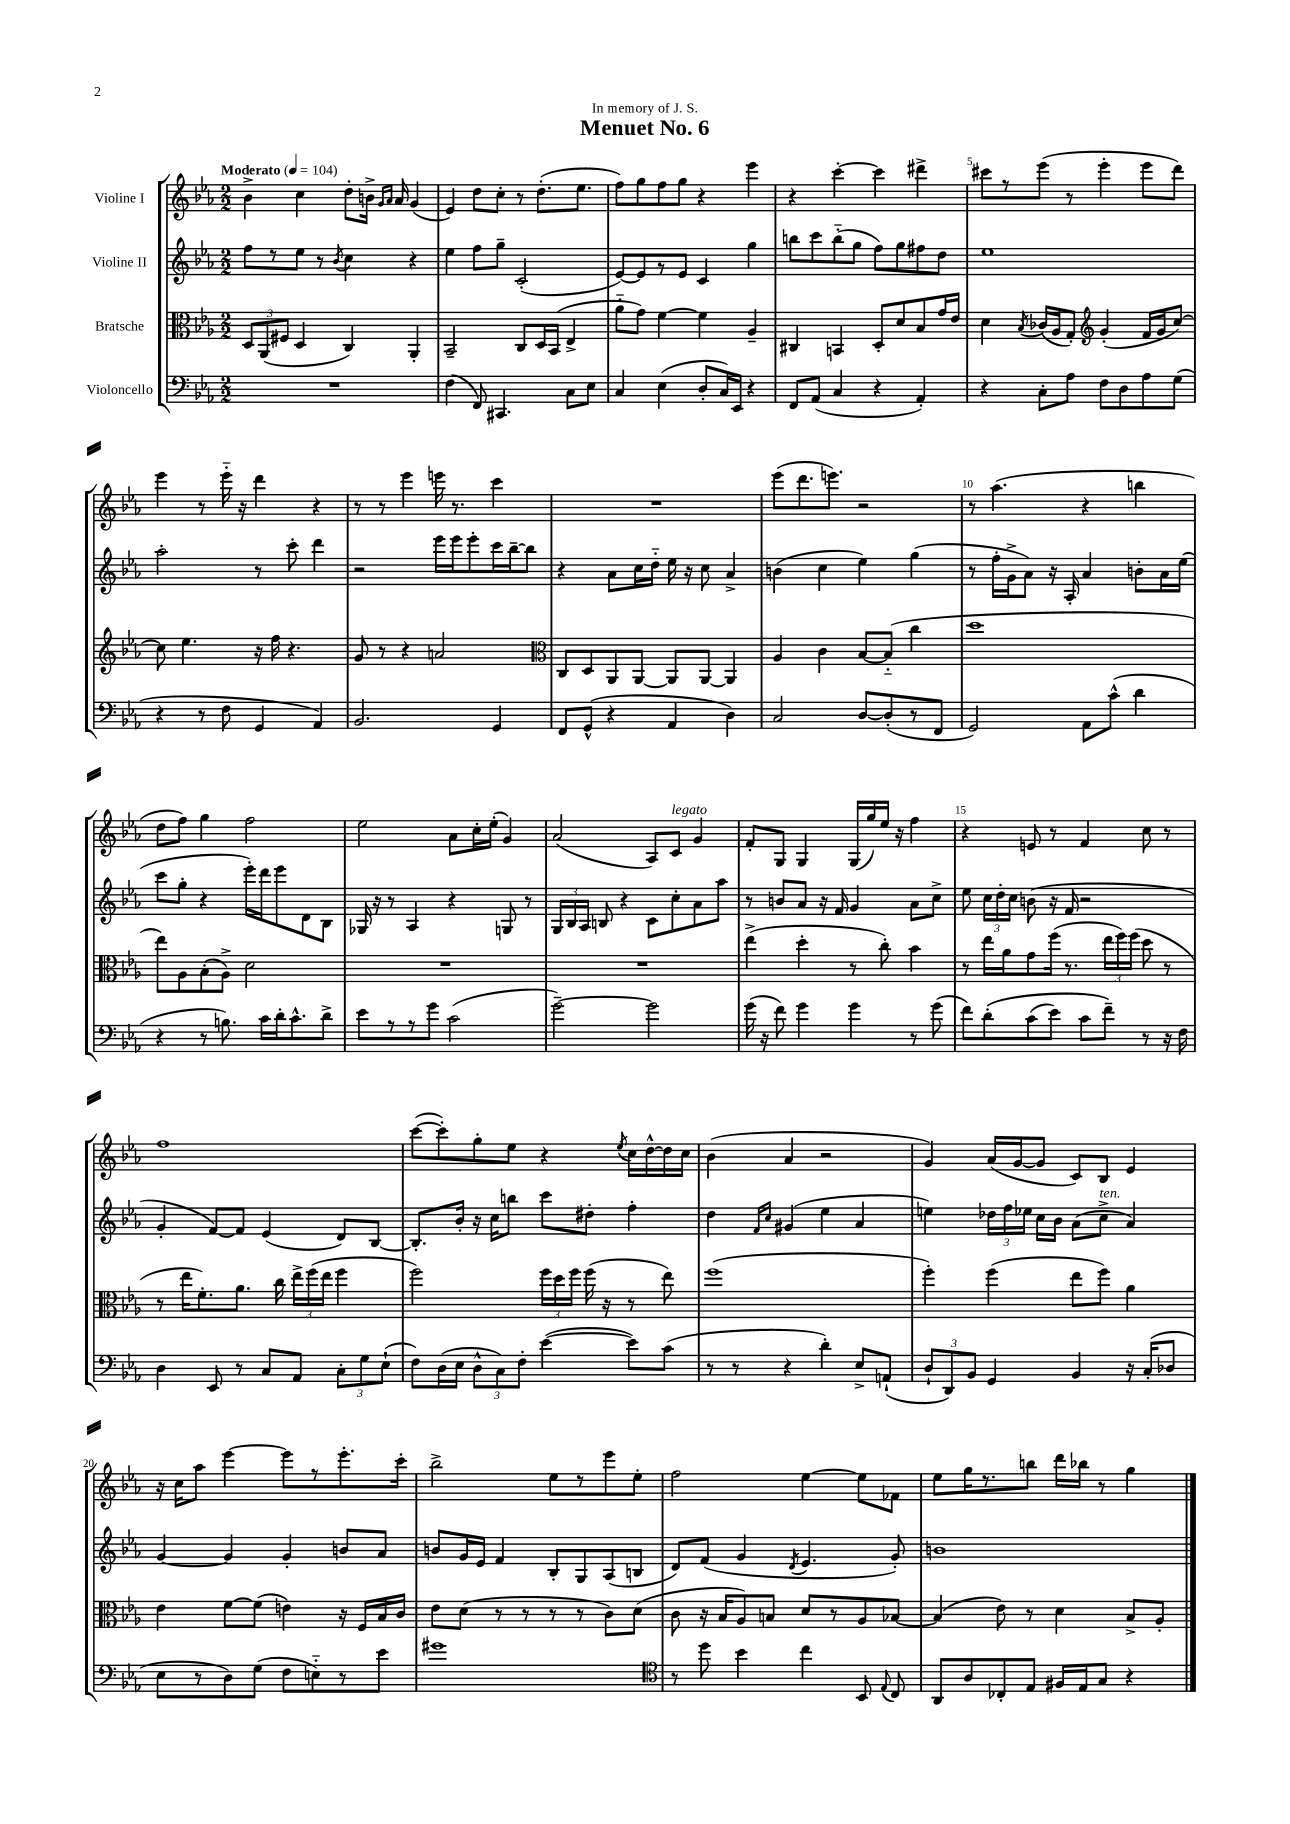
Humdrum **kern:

**kern	**kern	**kern	**kern
*part4	*part3	*part2	*part1
*staff4	*staff3	*staff2	*staff1
*I"Violoncello	*I"Bratsche	*I"Violine II	*I"Violine I
*clefF4	*clefC3	*clefG2	*clefG2
*k[b-e-a-]	*k[b-e-a-]	*k[b-e-a-]	*k[b-e-a-]
*M2/2	*M2/2	*M2/2	*M2/2
*MM104	*MM104	*MM104	*MM104
=1	=1	=1	=1
!	!	!	!LO:TX:a:B:t=Moderato
1r	12D/L	8ff\L	4b-^\
.	(12AA-/	.	.
.	.	8r	.
.	12F#X/J	.	.
.	4D/	8ee-\J	4cc\
.	.	8r	.
.	.	8qb-/	.
.	4C/)	4cc\	8dd'\L
.	.	.	16bn^\Jk
.	.	.	16qqg/LL
.	.	.	16qqa-/JJ
.	.	.	16a-/
.	4AA-'/	4r	(4g/
=2	=2	=2	=2
(4F\	2BB-~/	4ee-\	4e-/)
8FF/)	.	8ff\L	8dd\L
4.CC#X/	.	8gg~\J	8cc'\J
.	8C/L	(2c'/	8r
.	16D/L	.	(8.dd'\L
.	(16BB-/JJ	.	.
8C\L	4E-^/	.	.
.	.	.	8.ee-\J
8E-\J	.	.	.
=3	=3	=3	=3
4C/	8a-\L	[8e-/L)	8ff\L)
.	8g\J)	8e-/]	8gg\
(4E-\	[4f\	8r	8ff\
.	.	8e-/J	8gg\J
8D'/L	4f\]	4c/	4r
16C/L)	.	.	.
16EE-/JJ	.	.	.
4r	4A-~/	4gg\	4eee-\
=4	=4	=4	=4
8FF/L	4C#X/	8bbn\L	4r
(8AA-/J	.	8ccc\	.
4C/	4BBn/	(8bb\	[4ccc'\
.	.	8gg\J	.
4r	8D'/L	8ff\L)	4ccc\]
.	8d/	8gg\	.
4AA-'/)	8B-/	8ff#X\	4ddd#X^\
.	16g/L	8dd\J	.
.	16e-/JJ	.	.
=5	=5	=5	=5
4r	4d\	1ee-	8ccc#X\L
.	.	.	8r
.	8qB-/	.	.
8C'\L	(16c-X/LL	.	(8eee-\J
.	16A-/J	.	.
8A-\J	8G'/J)	.	8r
*	*clefG2	*	*
8F\L	(4g'/	.	4eee-'\
8D\	.	.	.
8A-\	16f/LL	.	8eee-\L
.	16g/J	.	.
(8G\J	[8cc/J)	.	8ddd\J)
!!LO:LB:g=z
=6	=6	=6	=6
4r	8cc\]	2aa-'\	4eee-\
.	4.ee-\	.	.
8r	.	.	8r
8F\	.	.	16eee-\
.	.	.	16r
4GG/	16r	8r	4ddd\
.	16ff\	.	.
.	4.r	8ccc'\	.
4AA-/)	.	4ddd\	4r
=7	=7	=7	=7
2.BB-/	8g/	2r	8r
.	8r	.	8r
.	4r	.	4eee-\
.	2an/	16eee-\LL	16eeen\
.	.	16eee-\J	8.r
.	.	8eee-'\	.
4GG/	.	16ccc\L	4ccc\
.	.	[16bb-~\J	.
.	.	8bb-\J]	.
=8	=8	=8	=8
*	*clefC3	*	*
8FF/L	8C/L	4r	1r
(8GG^^/J	8D/	.	.
4r	8AA-/	8a-\L	.
.	[8AA-/J	16cc\L	.
.	.	16dd\JJ	.
4AA-/	8AA-/L]	16ee-\	.
.	.	16r	.
.	[8AA-/J	8cc\	.
4D\)	4AA-/]	4a-^/	.
=9	=9	=9	=9
2C/	4A-/	(4bn\	(8eee-\L
.	.	.	8.ddd\
.	4c\	4cc\	.
.	.	.	8.eeen\J)
[8D/L	[8B-/L	4ee-\)	2r
(8D'/]	(8B-/J]	.	.
8r	4cc\	(4gg\	.
8FF/J	.	.	.
=10	=10	=10	=10
2GG/)	1dd	8r	8r
.	.	16ff'\LL	(4.aa-\
.	.	16g^\J	.
.	.	8a-\J)	.
.	.	16r	.
.	.	16A-'/	.
8AA-\L	.	4a-/	4r
(8c^^\J	.	.	.
4d\	.	8bn'\L	4bbn\
.	.	16a-\L	.
.	.	(16ee-\JJ	.
!!LO:LB:g=z
=11	=11	=11	=11
4r	8ee-\L)	8ccc\L	8dd\L
.	8A-\	8gg'\J	8ff\J)
8r	(8B-'\	4r	4gg\
8.Bn\)	8A-^\J)	.	.
.	2d\	16eee-'\LL)	2ff\
16c\LL	.	16ddd\J	.
16d'\J	.	8eee-\	.
8.c^^\	.	.	.
.	.	8d\	.
8d^\J	.	8B-\J	.
=12	=12	=12	=12
8e-\L	1r	16G-X/	2ee-\
.	.	16r	.
8r	.	8r	.
8r	.	4A-/	.
8g\J	.	.	.
(2c\	.	4r	8a-\L
.	.	.	16cc'\L
.	.	.	(16ee-'\JJ
.	.	8Gn/	4g/)
.	.	8r	.
=13	=13	=13	=13
[2g~\)	1r	24G/LL	(2a-/
.	.	24B-/	.
.	.	24A-/JJ	.
.	.	8Bn/	.
.	.	4r	.
2g\]	.	8c\L	8A-/L)
!	!	!	!LO:TX:a:i:t=legato
.	.	8cc'\	8c/J
.	.	8a-\	4g/
.	.	8aa-\J	.
=14	=14	=14	=14
(16g\	(4ee-^\	8r	8f'/L
16r	.	.	.
8f\)	.	8bn/L	8G/J
4g\	4dd'\	8a-/J	4G/
.	.	16r	.
.	.	16f/	.
4g\	8r	4g/	(16G/LL
.	.	.	16gg/)
.	8cc'\)	.	16ee-/JJ
.	.	.	16r
8r	4b-\	8a-\L	4ff\
(8g\	.	8cc^\J	.
=15	=15	=15	=15
8f\L)	8r	8ee-\	4r
(8d'\	16ee-\LL	24cc\LL	.
.	.	24dd'\	.
.	16a-\J	.	.
.	.	24cc\JJ	.
(8c\	8g\	(8bn\	8en/
8e-\J)	(16ff\Jk	16r	8r
.	8.r	16f/	.
8c\L	.	2r	4f/
8f~\J)	24ee-\LL	.	.
.	24ff\)	.	.
.	(24ff\JJ	.	.
8r	8dd\	.	8cc\
16r	8r	.	8r
16F\	.	.	.
!!LO:LB:g=z
=16	=16	=16	=16
4D\	8r	4g'/	1ff
.	16ee-\KL	.	.
.	8.f'\)	.	.
8EE-/	.	[8f/L)	.
8r	8.a-\J	8f/J]	.
8C/L	.	(4e-/	.
.	16cc\	.	.
8AA-/J	24ee-^\LL	.	.
.	(24ff\	.	.
.	24ee-\JJ	.	.
12C'\L	4ff\	8d/L)	.
12G\	.	.	.
.	.	[8B-/J	.
(12E-`\J	.	.	.
=17	=17	=17	=17
8F\L)	2ff\)	8.B-'/L]	([8ccc\L
(16D\L	.	.	8ccc'\])
16E-\JJ	.	16b-'/Jk	.
12D^^\L	.	16r	8gg'\
.	.	16cc\KL	.
12C\)	.	.	.
.	.	8bbn\J	8ee-\J
12F'\J	.	.	.
([4e-\	24ff\LL	8ccc\L	4r
.	24dd\	.	.
.	24ff\JJ	.	.
.	(16ff\	8dd#X'\J	.
.	16r	.	.
.	.	.	8qee-/
8e-\L])	8r	4ff'\	16cc\LL
.	.	.	[16dd^^\
(8c\J	8ee-\)	.	16dd\]
.	.	.	16cc\JJ
=18	=18	=18	=18
8r	(1ff	4dd\	(4b-\
8r	.	.	.
.	.	16qqf/LL	.
.	.	16qqcc/JJ	.
4r	.	(4g#X/	4a-/
4d'\)	.	4ee-\	2r
8E-^/L	.	4a-/	.
(8AAn`/J	.	.	.
=19	=19	=19	=19
12D`/L	4ff'\)	4een\)	4g/)
12DD/)	.	.	.
12BB-/J	.	.	.
4GG/	(4ff\	24dd-X\LL	(16a-/LL
.	.	24ff\	.
.	.	.	[16g/J
.	.	24ee-X\JJ	.
.	.	16cc\LL	8g/J]
.	.	16b-\JJ	.
4BB-/	8ee-\L	(8a-\L	8c/L)
!	!	!LO:TX:a:i:t=ten.	!
.	8ff\J)	8cc^\J	8B-/J
16r	4a-\	4a-/)	4e-/
(16C'/KL	.	.	.
8D-X/J	.	.	.
!!LO:LB:g=z
=20	=20	=20	=20
8E-\L	4e-\	[4g/	16r
.	.	.	16cc\KL
8r	.	.	8aa-\J
8D\)	[8f\L	4g/]	[4eee-\
(8G\J	(8f\J]	.	.
8F\L	4en\)	4g'/	8eee-\L]
8En\)	.	.	8r
8r	16r	8bn/L	8.eee-'\
.	16F/LL	.	.
8e-\J	16B-/	8a-/J	.
.	16c/JJ	.	16ccc'\Jk
=21	=21	=21	=21
1g#X	8e-\L	8bn/L	2bb-^\
.	(8d\J	16g/L	.
.	.	16e-/JJ	.
.	8r	4f/	.
.	8r	.	.
.	8r	8B-'/L	8ee-\L
.	8r	8G/	8r
.	8c\L)	(8A-/	8eee-\
.	(8d\J	8Bn/J	8ee-'\J
=22	=22	=22	=22
*clefC4	*	*	*
8r	8c\	8d/L)	2ff\
8dd\	16r	(8f/J	.
.	16B-/KL	.	.
4b-\	8A-/)	4g/	.
.	8Bn/J	.	.
.	.	8qd/	.
4cc\	8d/L	4.e-/	[4ee-\
.	8r	.	.
8BB-/	8A-/	.	8ee-\L]
8qqE-/	.	.	.
8C/	[8B-X/J	8g'/)	8f-X\J
=23	=23	=23	=23
8AA-/L	(4B-/]	1bn	8ee-\L
8A-/	.	.	16gg\K
.	.	.	8.r
8C-X'/	8e-\)	.	.
8E-/J	8r	.	8bbn\J
16F#X/LL	4d\	.	16ddd\LL
16E-/J	.	.	16bb-X\JJ
8G/J	.	.	8r
4r	8B-^/L	.	4gg\
.	8A-'/J	.	.
==	==	==	==
*-	*-	*-	*-
